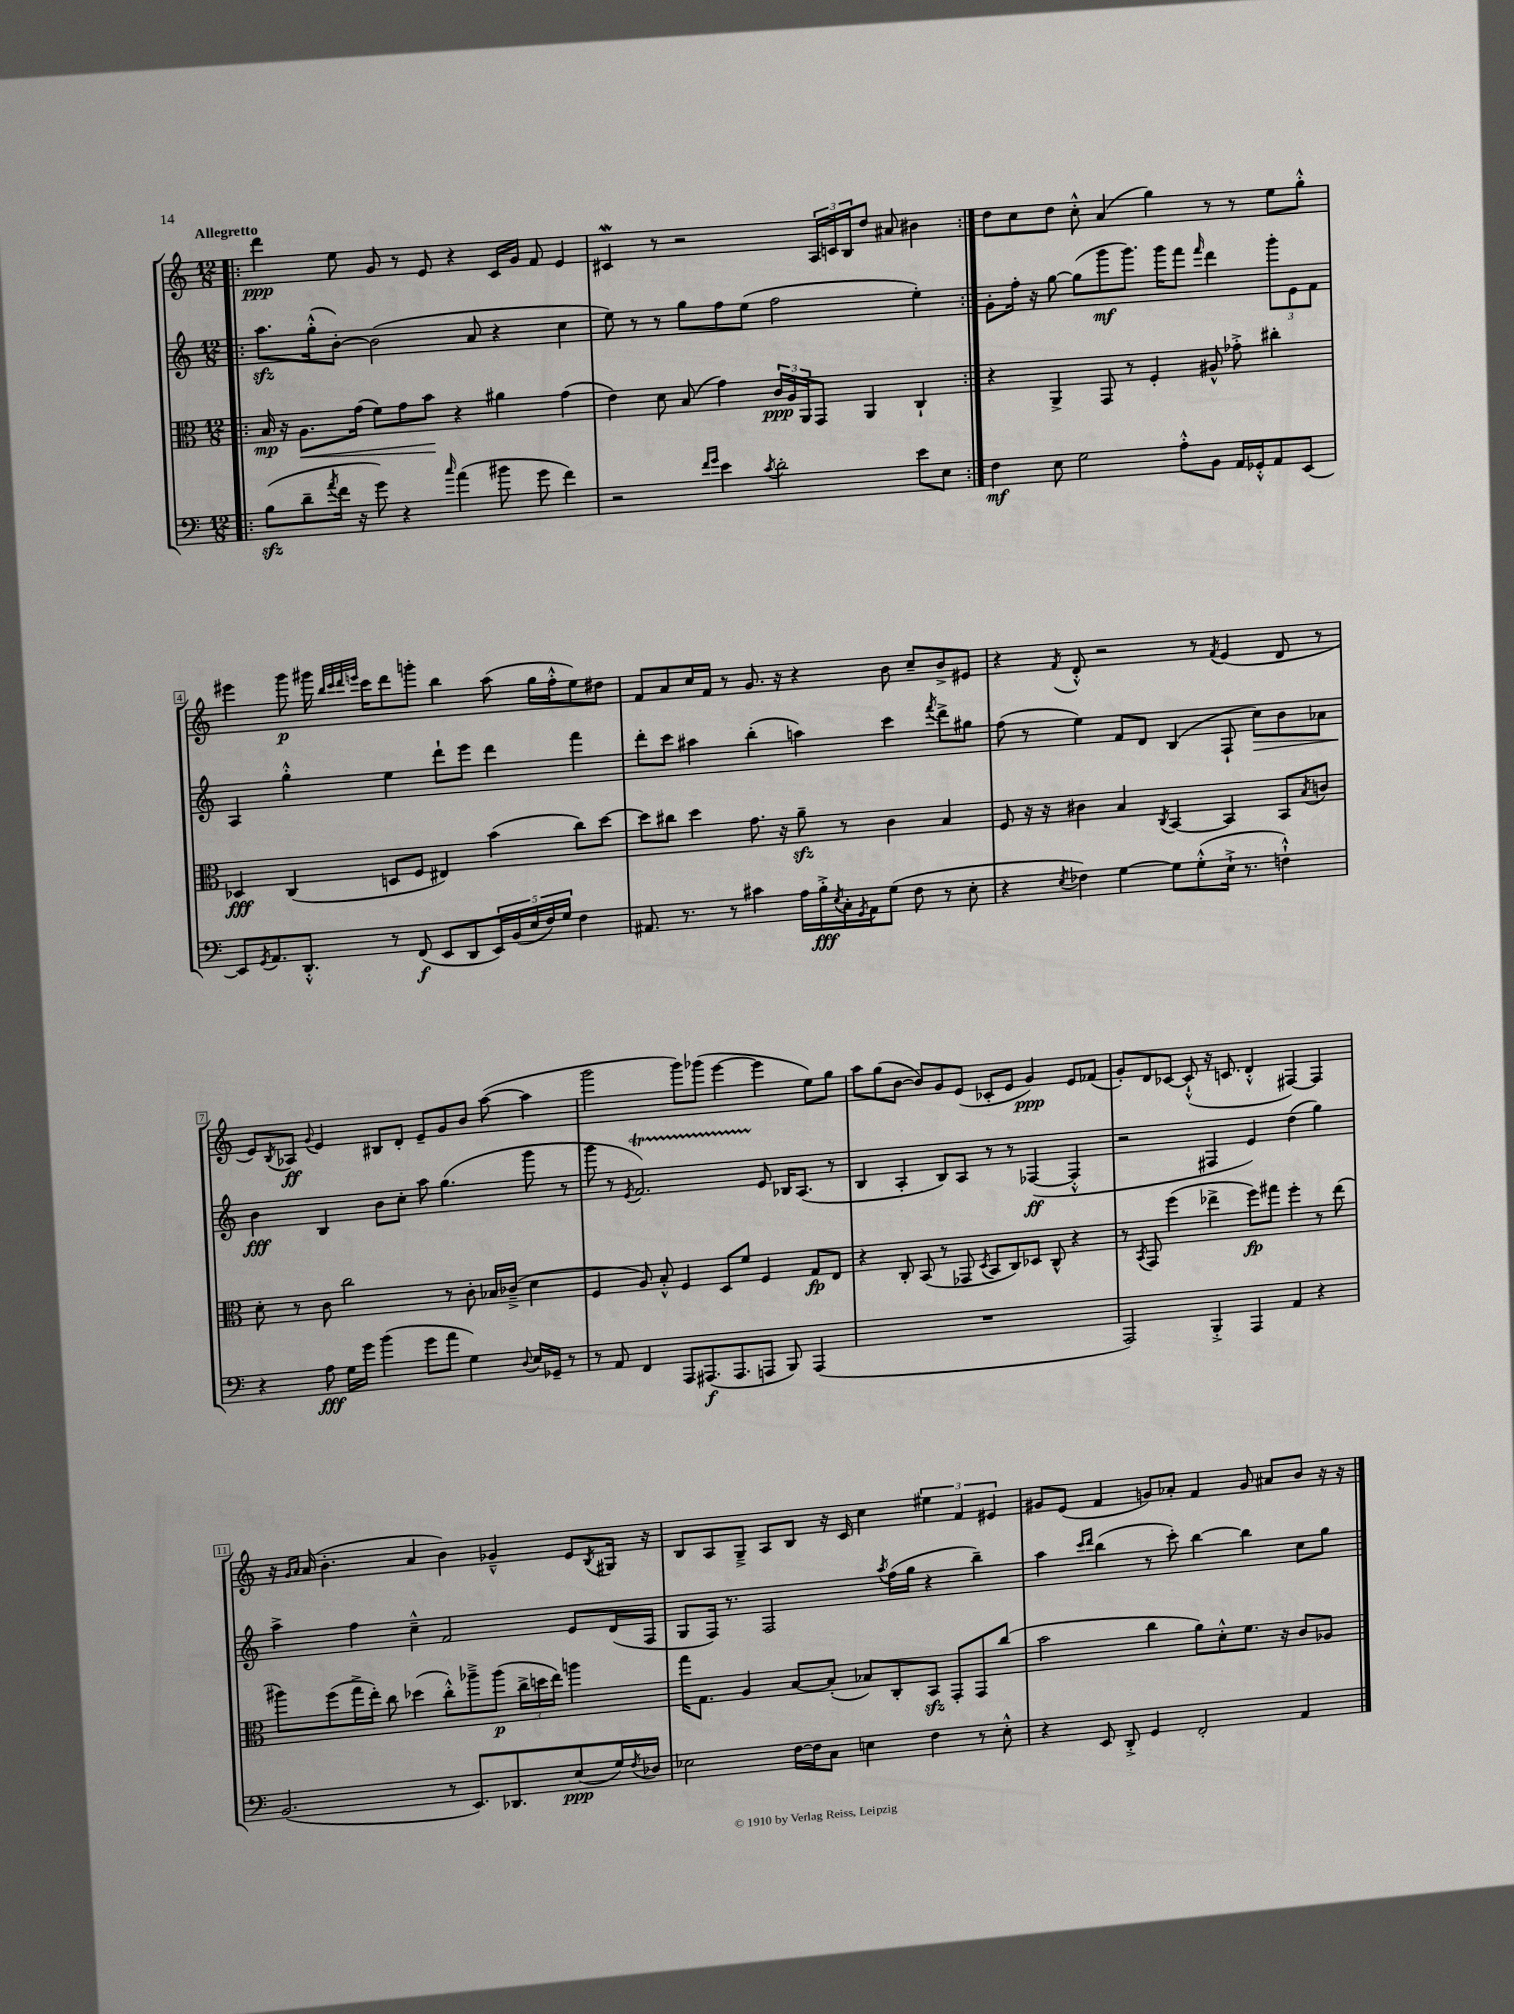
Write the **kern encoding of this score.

**kern	**dynam	**kern	**dynam	**kern	**dynam	**kern	**dynam
*part4	*part4	*part3	*part3	*part2	*part2	*part1	*part1
*staff4	*staff4	*staff3	*staff3	*staff2	*staff2	*staff1	*staff1
*clefF4	*	*clefC3	*	*clefG2	*	*clefG2	*
*k[]	*	*k[]	*	*k[]	*	*k[]	*
*M12/8	*	*M12/8	*	*M12/8	*	*M12/8	*
=1!|:	=1!|:	=1!|:	=1!|:	=1!|:	=1!|:	=1!|:	=1!|:
!	!	!	!	!	!	!LO:TX:a:B:t=Allegretto	!
(8Bzz\L	.	16B/	mp	8.aazz\L	.	4ddd\	ppp
.	.	16r	.	.	.	.	.
!	!	!	!LO:HP:b	!	!	!	!
8d~\	.	8.A\L	<	.	.	.	.
.	.	.	.	(16gg'^^\k	.	.	.
8qa/	.	.	.	.	.	.	.
16f\Jk	.	.	.	[8b'\J)	.	8ee\	.
16r	.	(16g\Jk	.	.	.	.	.
8g\)	.	8f\L)	.	(2b\]	.	8g/	.
4r	.	8g\	.	.	.	8r	.
.	.	8b\J	.	.	.	8e/	.
16qqcc/	.	.	.	.	.	.	.
(4a\	.	4r	[	.	.	4r	.
.	.	.	.	8a/	.	.	.
8b#X\	.	4a#X\	.	4r	.	16c/LL	.
.	.	.	.	.	.	16g/JJ	.
8g\	.	.	.	.	.	8f/	.
4f\)	.	(4g\	.	4cc\	.	4e/	.
=2	=2	=2	=2	=2	=2	=2	=2
2r	.	4e\)	.	8ee\)	.	4c#XW/	.
.	.	.	.	8r	.	.	.
.	.	8d\	.	8r	.	8r	.
.	.	(8B/	.	8gg\L	.	2r	.
16qqf/LL	.	.	.	.	.	.	.
16qqg/JJ	.	.	.	.	.	.	.
4e\	.	4g\)	.	8ff\	.	.	.
.	.	.	.	(8ee\J	.	.	.
8qc/	.	.	.	.	.	.	.
2d'\	.	24c/LL	ppp	2ff\	.	.	.
.	.	24A/	.	.	.	.	.
.	.	24AA/J	.	.	.	.	.
.	.	8GG/J	.	.	.	24A/LL	.
.	.	.	.	.	.	24cn/	.
.	.	.	.	.	.	24B/J	.
.	.	4AA/	.	.	.	8dd/J	.
.	.	.	.	.	.	8a#X/	.
8e\L	.	4C`/	.	4ee'\)	.	4b#X\	.
8E\J	.	.	.	.	.	.	.
=3:|!	=3:|!	=3:|!	=3:|!	=3:|!	=3:|!	=3:|!	=3:|!
4F\	mf	4r	.	8g'\L	.	8dd\L	.
.	.	.	.	16ff'\Jk	.	8cc\	.
.	.	.	.	16r	.	.	.
8E\	.	4AA^/	.	[8gg\	.	8dd\J	.
2G\	.	.	.	(8gg\L]	.	8cc'^^\	.
.	.	8GG/	.	8ggg\	mf	(4a/	.
.	.	8r	.	8.ggg\J)	.	.	.
.	.	4F'/	.	.	.	4gg\)	.
.	.	.	.	16ggg\KL	.	.	.
8A'^^\L	.	.	.	8fff\J	.	.	.
.	.	.	.	16qqfff/	.	.	.
8BB\J	.	8A#X^^/	.	4ddd\	.	8r	.
16AA/LL	.	8g-X'^\	.	.	.	8r	.
16GG-X'^^/J	.	.	.	.	.	.	.
8AA/	.	4cc#X'\	.	12ggg'\L	.	8ee\L	.
.	.	.	.	12e\	.	.	.
[8EE/J	.	.	.	.	.	8gg'^^\J	.
.	.	.	.	12f\J	.	.	.
!!LO:LB:g=z
=4	=4	=4	=4	=4	=4	=4	=4
8EE/L]	.	4D-X/	fff	4A/	.	4eee#X\	.
8qGG/	.	.	.	.	.	.	.
8.AA/	.	.	.	.	.	.	.
.	.	(4C/	.	4gg'^^\	.	8ggg\	p
8.DD'^^/J	.	.	.	.	.	.	.
.	.	.	.	.	.	16ggg#X\	.
.	.	.	.	.	.	32qqbb/LLL	.
.	.	.	.	.	.	32qqccc/	.
.	.	.	.	.	.	32qqddd/	.
.	.	.	.	.	.	32qqeeen/JJJ	.
.	.	.	.	.	.	16ccc\KL	.
8r	.	8Dn/L	.	4ee\	.	8ddd\	.
(8FF/	f	8F/J	.	.	.	8gggn'\J	.
8EE/L	.	4E#X/)	.	8ddd`\L	.	4bb\	.
8DD/	.	.	.	8eee\J	.	.	.
20EE/L)	.	(4b\	.	4ddd\	.	(8aa\	.
(20BB/	.	.	.	.	.	.	.
20E/	.	.	.	.	.	.	.
.	.	.	.	.	.	16gg\LL	.
20F/)	.	.	.	.	.	.	.
.	.	.	.	.	.	16ff'^^\J	.
20G/JJ	.	.	.	.	.	.	.
4F\	.	8cc\L)	.	4fff\	.	8ee\)	.
.	.	[8dd\J	.	.	.	8dd#X\J	.
=5	=5	=5	=5	=5	=5	=5	=5
8.AA#X/	.	8dd\L]	.	8ddd'\L	.	8f/L	.
.	.	8cc#X\J	.	8ccc\J	.	8a/	.
8.r	.	.	.	.	.	.	.
.	.	4dd\	.	4aa#X\	.	16cc/L	.
.	.	.	.	.	.	16f/JJ	.
8r	.	.	.	.	.	8r	.
4c#X\	.	8.g\	.	(4bb'\	.	8.g/	.
.	.	16r	.	.	.	16r	.
16A\LL	.	8azz~\	.	4aan\)	.	4r	.
16B'^\	fff	.	.	.	.	.	.
8qE/	.	.	.	.	.	.	.
16C'\	.	8r	.	.	.	.	.
8qGG/	.	.	.	.	.	.	.
16AA#\J	.	.	.	.	.	.	.
(8G\J	.	4c\	.	4ccc\	.	8b\	.
8F\	.	.	.	.	.	8cc~/L	.
.	.	.	.	8qfff/	.	.	.
8r	.	4B/	.	8ddd^\L	.	8b^/	.
8E'\	.	.	.	8gg#X\J	.	8e#X/J	.
=6	=6	=6	=6	=6	=6	=6	=6
4r	.	8F/	.	(8ff\	.	4r	.
.	.	16r	.	8r	.	.	.
.	.	16r	.	.	.	.	.
8qE/	.	.	.	.	.	8qf/	.
4F-X\)	.	4c#X\	.	4ee\)	.	8d'^^/	.
.	.	.	.	.	.	2r	.
[4G\	.	4B/	.	8f/L	.	.	.
.	.	.	.	8d/J	.	.	.
.	.	8qC/	.	.	.	.	.
8G\L]	.	[4BB/	.	(4B/	.	.	.
(8G'^^\	.	.	.	.	.	8r	.
.	.	.	.	.	.	8qf/	.
16E`^\Jk	.	4BB/]	.	8F`/	.	(4e/	.
8.r	.	.	.	.	.	.	.
!	!	!	!	!	!LO:HP:b	!	!
.	.	.	.	8cc\L)	>	.	.
4Fn`^^\)	.	8BB/L	.	8b\	.	8d/	.
.	.	8qB/	.	.	.	.	.
.	.	8cn/J	.	8a-X\J	.	8r	.
!!LO:LB:g=z
=7	=7	=7	=7	=7	=7	=7	=7
4r	.	8d'\	.	4b\	fff	8e/L)	.
.	.	.	.	.	.	8qB/	.
.	.	8r	.	.	.	8A-X/J	ff
.	.	.	.	.	.	8qqg/	.
8A\	fff	8c\	.	4B/	]	4e/	.
16G\LL	.	2cc\	.	.	.	.	.
16g\JJ	.	.	.	.	.	.	.
(4b\	.	.	.	8b\L	.	8B#X/L	.
.	.	.	.	8cc'\J	.	8d'/J	.
8g\L	.	.	.	8aa\	.	8e~/L	.
8a\J	.	8r	.	(4.gg\	.	8g/	.
4G\)	.	8c'\	.	.	.	8b/J	.
.	.	16B-X/LL	.	.	.	([8aa\	.
.	.	(16c-X~^/JJ	.	.	.	.	.
8qqD/	.	.	.	.	.	.	.
16E/LL	.	4d\	.	8ggg\	.	4aa\]	.
16GG-X~/JJ	.	.	.	.	.	.	.
8r	.	.	.	8r	.	.	.
=8	=8	=8	=8	=8	=8	=8	=8
8r	.	4F/	.	8ggg\	.	2ggg\	.
8AA/	.	.	.	8r	.	.	.
.	.	.	.	8qe/	.	.	.
4FF/	.	8A/)	.	2.fT/)	.	.	.
.	.	8B'^^/	.	.	.	.	.
8AAA/L	.	4F/	.	.	.	8ggg\L)	.
(8.AAA#X/	f	.	.	.	.	(8ggg-X\J	.
.	.	8D/L	.	.	.	[4eee\	.
8.AAA#/	.	.	.	.	.	.	.
.	.	8f/J	.	.	.	.	.
8AAAn/J	.	4F/	.	8e/	.	4eee\]	.
8BBB/)	.	.	.	16B-X/KL	.	.	.
.	.	.	.	(8.A/J	.	.	.
(4AAA/	.	8G/L	fp	.	.	8ee\L)	.
.	.	8E/J	.	8r	.	8gg\J	.
=9	=9	=9	=9	=9	=9	=9	=9
1.r	.	4r	.	4B/	.	8aa\L	.
.	.	.	.	.	.	(8gg\	.
.	.	8C'/	.	4A'/	.	[8b\J	.
.	.	(8BB/	.	.	.	8b/L])	.
.	.	8r	.	8B/L)	.	8g/	.
.	.	8GG-X/	.	8A/J	.	(8e/J	.
.	.	8qD/	.	.	.	.	.
.	.	8BB/L	.	8r	.	8c-X'/L	.
.	.	8C/)	.	8r	.	8e/J	.
.	.	8D-X/J	.	([4F-X/	ff	4g/)	ppp
.	.	8C^^/	.	.	.	.	.
.	.	4r	.	4F-'^^/]	.	8e/L	.
.	.	.	.	.	.	(8f-X/J	.
=10	=10	=10	=10	=10	=10	=10	=10
2AAA/)	.	8r	.	2r	.	8g'/L)	.
.	.	8qBB/	.	.	.	.	.
.	.	8GG/	.	.	.	8d/	.
.	.	(4ff\	.	.	.	[8c-X/J	.
.	.	.	.	.	.	(8c-`^^/]	.
4BBB'^/	.	4ee-X^\	.	4F#X/	.	16r	.
.	.	.	.	.	.	8.cn/	.
4AAA/	.	8ff\L)	fp	4e/)	.	4d'^^/	.
.	.	8gg#X\J	.	.	.	.	.
4AA/	.	4ff'\	.	(4dd\	.	[4F#X/)	.
4r	.	8r	.	4gg\)	.	4F#/]	.
.	.	(8ee-\	.	.	.	.	.
!!LO:LB:g=z
=11	=11	=11	=11	=11	=11	=11	=11
(2.BB/	.	8aa#X\L)	.	4aa^\	.	16r	.
.	.	.	.	.	.	16qqg/LL	.
.	.	.	.	.	.	16qqa/JJ	.
.	.	.	.	.	.	(16a/	.
.	.	(8ff\	.	.	.	4.b'\	.
.	.	16gg^\L	.	4ff\	.	.	.
.	.	16ee'\JJ)	.	.	.	.	.
.	.	8cc\	.	.	.	.	.
.	.	(4dd-X\	.	4cc~^^\	.	4a/	.
8r	.	8cc'^^\L)	.	2f/	.	4b\)	.
8.EE/L)	.	8aa-X~^\	.	.	.	.	.
.	.	(8aa-\J	p	.	.	4g-X~^^/	.
8.DD-X/	.	.	.	.	.	.	.
.	.	24cc^\LL	.	.	.	.	.
.	.	24ddn\	.	.	.	.	.
.	.	24ee\JJ)	.	.	.	.	.
(8E/	ppp	4aan\	.	8e/L	.	8e/L	.
.	.	.	.	.	.	8qB/	.
16G/L)	.	.	.	(16d/L	.	16G#X/Jk	.
8qF/	.	.	.	.	.	.	.
16D-X/JJ	.	.	.	16F/JJ	.	16r	.
=12	=12	=12	=12	=12	=12	=12	=12
2E-X\	.	16gg\KL	.	8G/L	.	8B/L	.
.	.	8.G\J	.	.	.	.	.
.	.	.	.	16F/Jk)	.	8A/	.
.	.	.	.	8.r	.	.	.
.	.	4A/	.	.	.	8G~^/J	.
.	.	.	.	2F/	.	8A/L	.
[16F\LL	.	[8B/L	.	.	.	8B/J	.
16F\J]	.	.	.	.	.	.	.
8C\J	.	(8B'/J]	.	.	.	16r	.
.	.	.	.	.	.	16c/	.
4En\	.	8B-X/L)	.	.	.	4cc\	.
.	.	.	.	8qaa/	.	.	.
.	.	8C'/	.	(16ff\LL	.	.	.
.	.	.	.	16gg\JJ	.	.	.
4F\	.	8BBzz/J	.	4r	.	6ee#X\	.
.	.	8GG'/L	.	.	.	.	.
.	.	.	.	.	.	6f/	.
8r	.	8GG/	.	4bb~\)	.	.	.
.	.	.	.	.	.	6e#X/	.
8E'^^\	.	(8cc/J	.	.	.	.	.
=13	=13	=13	=13	=13	=13	=13	=13
4r	.	2b\	.	4aa\	.	8g#X/L	.
.	.	.	.	.	.	(8e/J	.
.	.	.	.	16qqccc/LL	.	.	.
.	.	.	.	16qqddd/JJ	.	.	.
8EE/	.	.	.	(4bb\	.	4f/	.
8DD'^/	.	.	.	.	.	.	.
4GG/	.	4cc\	.	8r	.	8gn/L)	.
.	.	.	.	8ccc'\)	.	8a-X'/J	.
2FF'/	.	8a\L)	.	[4bb\	.	4f/	.
.	.	8d'^^\	.	.	.	.	.
.	.	8.f\J	.	4bb\]	.	8g/	.
.	.	.	.	.	.	8a#X/L	.
.	.	16r	.	.	.	.	.
4AA/	.	8c/L	.	8cc\L	.	8b/J	.
.	.	8A-X/J	.	8gg\J	.	16r	.
.	.	.	.	.	.	16r	.
==	==	==	==	==	==	==	==
*-	*-	*-	*-	*-	*-	*-	*-
